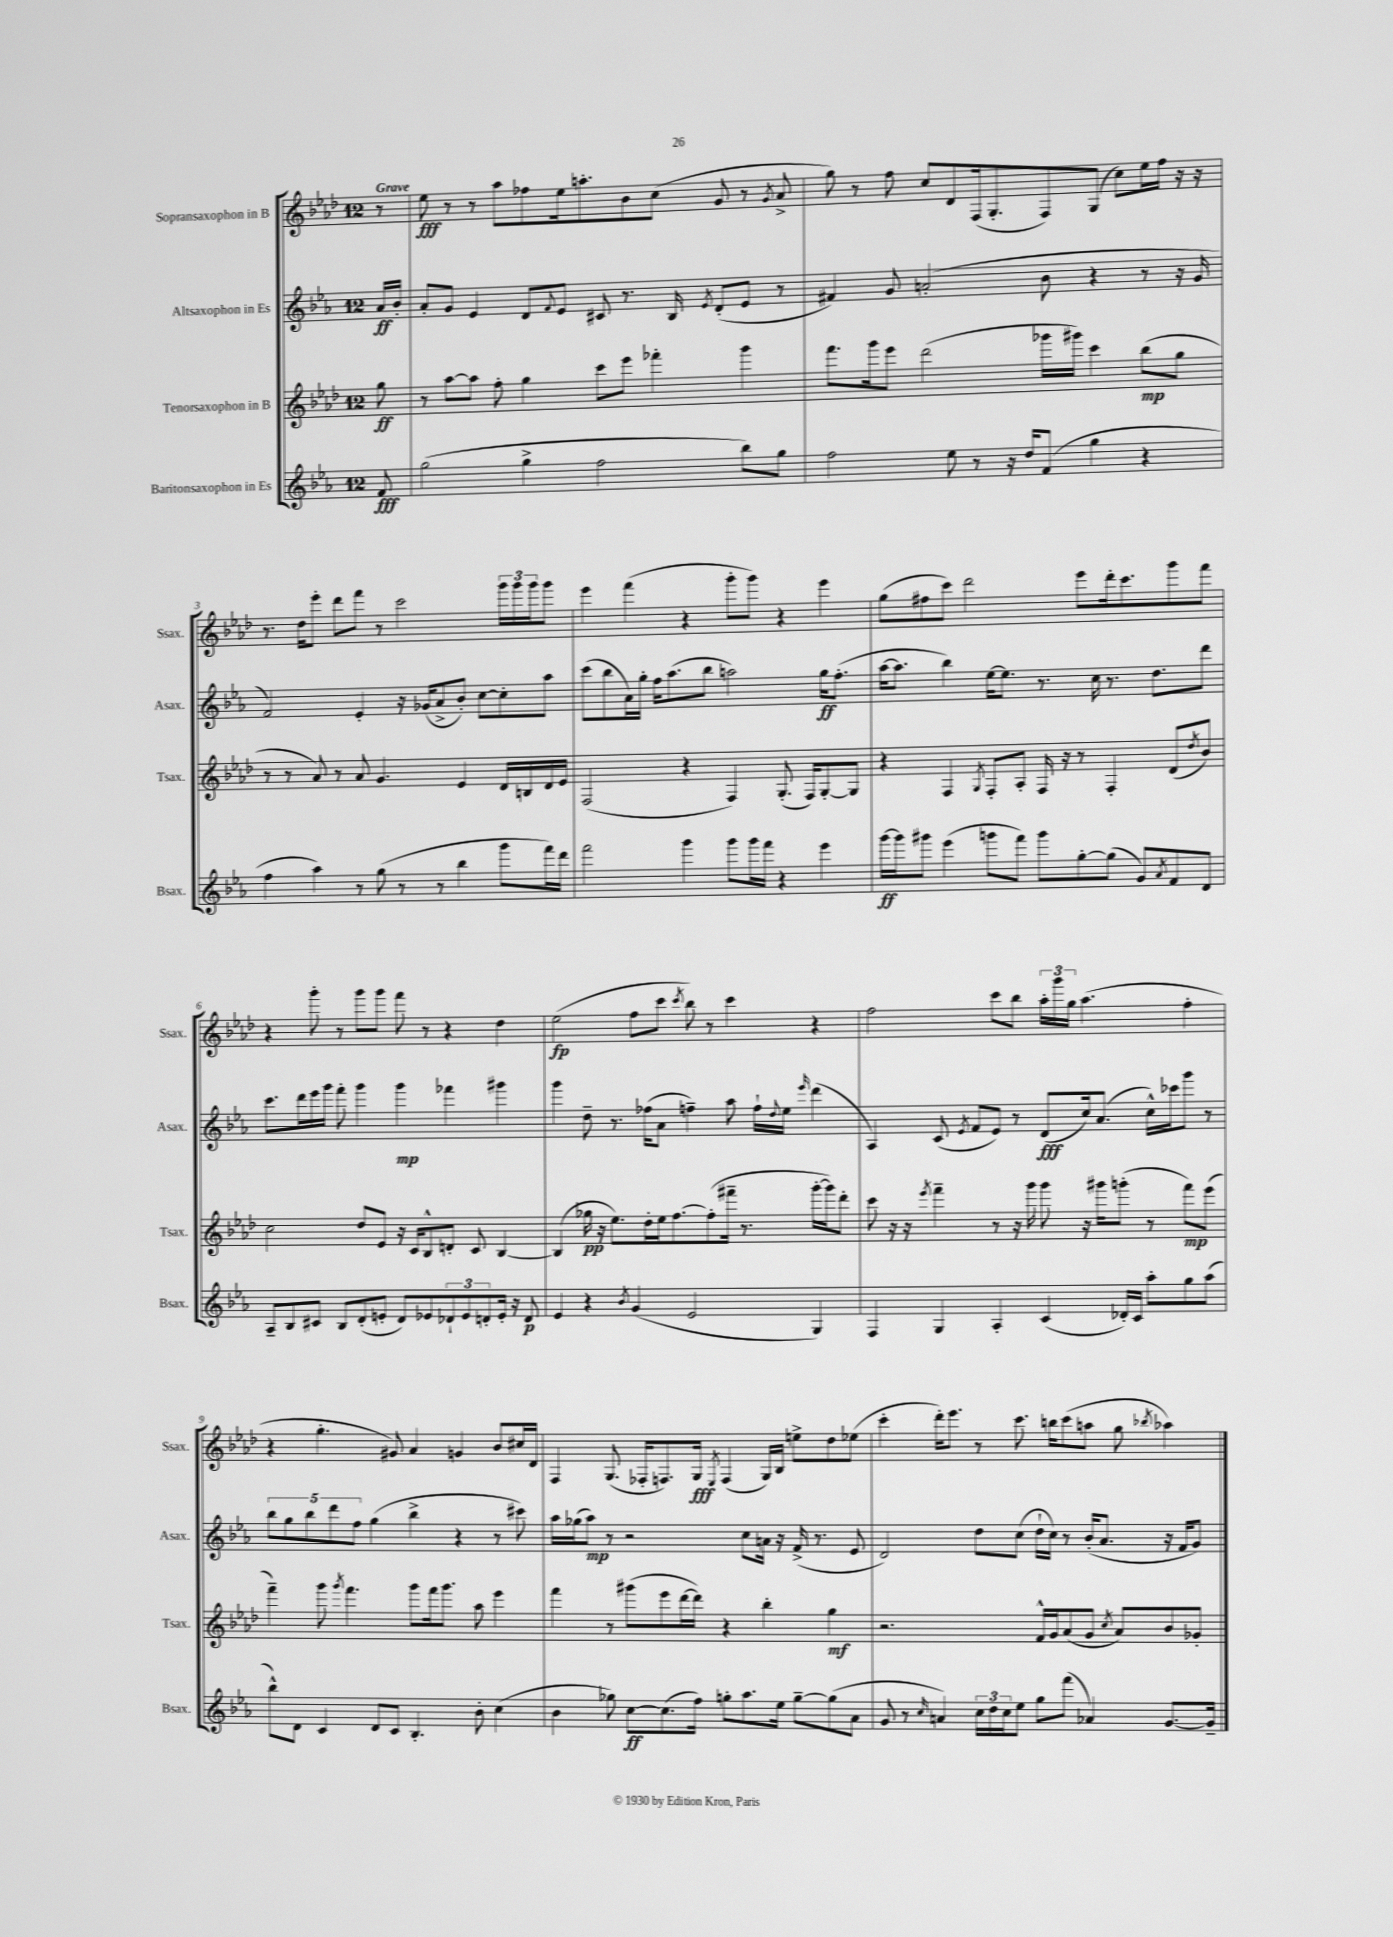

**kern	**dynam	**kern	**dynam	**kern	**dynam	**kern	**dynam
*part4	*part4	*part3	*part3	*part2	*part2	*part1	*part1
*staff4	*staff4	*staff3	*staff3	*staff2	*staff2	*staff1	*staff1
*I"Baritonsaxophon in Es	*	*I"Tenorsaxophon in B	*	*I"Altsaxophon in Es	*	*I"Sopransaxophon in B	*
*I'Bsax.	*	*I'Tsax.	*	*I'Asax.	*	*I'Ssax.	*
*clefG2	*	*clefG2	*	*clefG2	*	*clefG2	*
*k[b-e-a-]	*	*k[b-e-a-d-]	*	*k[b-e-a-]	*	*k[b-e-a-d-]	*
*M12/8	*	*M12/8	*	*M12/8	*	*M12/8	*
=	=	=	=	=	=	=	=
!	!	!	!	!	!	!LO:TX:a:B:t=Grave	!
8f/	fff	8gg\	ff	16a-/LL	ff	8r	.
.	.	.	.	16b-'/JJ	.	.	.
=1	=1	=1	=1	=1	=1	=1	=1
(2gg\	.	8r	.	8a-'/L	.	8ee-\	fff
.	.	[8aa-\L	.	8g/J	.	8r	.
.	.	8aa-\J]	.	4e-/	.	8r	.
.	.	8ff'\	.	.	.	8aa-\L	.
4gg^\	.	4gg\	.	8d/L	.	8ff-X\	.
.	.	.	.	8qqf/	.	.	.
.	.	.	.	8e-/J	.	16ee-\k	.
.	.	.	.	.	.	8.aan'\	.
2ff\	.	8ccc\L	.	8c#X/	.	.	.
.	.	8eee-\J	.	8.r	.	8b-\	.
.	.	4fff-X'\	.	.	.	(8cc\J	.
.	.	.	.	16B-/	.	.	.
.	.	.	.	8qe-/	.	.	.
.	.	.	.	(8d'/L	.	8g/	.
8bb-\L)	.	4ggg\	.	8e-/J	.	8r	.
.	.	.	.	.	.	8qg/	.
8gg\J	.	.	.	8r	.	8a-^/	.
=2	=2	=2	=2	=2	=2	=2	=2
2ff\	.	8.fff\L	.	4f#X/)	.	8gg\)	.
.	.	.	.	.	.	8r	.
.	.	16ggg\k	.	.	.	.	.
.	.	8eee-\J	.	8g/	.	8ff\	.
.	.	(2ddd-\	.	(2an'/	.	8cc/L	.
8ee-\	.	.	.	.	.	8d-/	.
8r	.	.	.	.	.	(16F/k	.
.	.	.	.	.	.	8.G'/	.
16r	.	.	.	.	.	.	.
16dd/KL	.	.	.	.	.	.	.
(8f/J	.	16ggg-X\LL	.	8b-\	.	8F/)	.
.	.	16ggg#X\JJ)	.	.	.	.	.
4gg\	.	4ccc\	.	4r	.	(8G/J	.
.	.	.	.	.	.	8cc\L)	.
4r	.	(8bb-\L	mp	8r	.	16ee-\L	.
.	.	.	.	.	.	16ff\JJ	.
.	.	8gg\J	.	16r	.	16r	.
.	.	.	.	16g/	.	16r	.
!!LO:LB:g=z
=3	=3	=3	=3	=3	=3	=3	=3
4ff\	.	8r	.	2f/)	.	8.r	.
.	.	8r	.	.	.	.	.
.	.	.	.	.	.	16dd-\KL	.
4aa-\)	.	8a-/)	.	.	.	8eee-'\J	.
.	.	8r	.	.	.	8ddd-\L	.
8r	.	8a-/	.	4e-'/	.	8fff\J	.
(8gg\	.	4.g/	.	.	.	8r	.
8r	.	.	.	16r	.	2ccc\	.
.	.	.	.	(16g-X/KL	.	.	.
8r	.	.	.	8a-^/	.	.	.
4bb-\	.	4e-/	.	8b-'/J)	.	.	.
.	.	.	.	[8cc\L	.	.	.
8ggg\L	.	16d-/LL	.	8cc'\]	.	24ggg\LL	.
.	.	.	.	.	.	24ggg\	.
.	.	16Bn/	.	.	.	.	.
.	.	.	.	.	.	24ggg\J	.
16fff\L)	.	16d-/	.	8aa-\J	.	8ggg\J	.
16ddd\JJ	.	16e-/JJ	.	.	.	.	.
=4	=4	=4	=4	=4	=4	=4	=4
2fff\	.	(2F/	.	(8ccc\L	.	4eee-\	.
.	.	.	.	8bb-\	.	.	.
.	.	.	.	16a-\L)	.	(4fff\	.
.	.	.	.	16gg'\JJ	.	.	.
.	.	.	.	16ff\KL	.	.	.
.	.	.	.	(8.aa-\	.	.	.
4ggg\	.	4r	.	.	.	4r	.
.	.	.	.	8bb-\J	.	.	.
8ggg\L	.	4F/)	.	2aan\)	.	8ggg'\L	.
16ggg\L	.	.	.	.	.	8ggg\J)	.
16fff\JJ	.	.	.	.	.	.	.
4r	.	(8.G'/	.	.	.	4r	.
.	.	16F/KL)	.	.	.	.	.
4eee-\	.	[8G'/	.	16gg\KL	ff	4eee-\	.
.	.	.	.	(8.ff'\J	.	.	.
.	.	8G/J]	.	.	.	.	.
=5	=5	=5	=5	=5	=5	=5	=5
[16ggg\LL	ff	4r	.	[16aa-\KL	.	(8gg\L	.
16ggg\J]	.	.	.	8.aa-\J]	.	.	.
8ggg#X\J	.	.	.	.	.	8ff#X\	.
(4eee-\	.	4F/	.	4bb-\)	.	8ccc\J)	.
.	.	.	.	.	.	2ddd-\	.
.	.	8qG/	.	.	.	.	.
8gggn\L	.	8F'/L	.	[16ee-\KL	.	.	.
.	.	.	.	8.ee-\J]	.	.	.
8fff\J)	.	8A-'/J	.	.	.	.	.
8ggg\L	.	16F/	.	8.r	.	.	.
.	.	16r	.	.	.	.	.
[8gg'\	.	8r	.	.	.	8eee-\L	.
.	.	.	.	16cc\	.	.	.
(8gg\J]	.	4F'/	.	8.r	.	16ddd-'\k	.
.	.	.	.	.	.	8.ccc\	.
8g/L)	.	.	.	.	.	.	.
.	.	.	.	8.dd\L	.	.	.
8qa-/	.	.	.	.	.	.	.
8f/	.	(8d-/L	.	.	.	8ggg\	.
.	.	8qdd-/	.	.	.	.	.
8d/J	.	8b-/J)	.	8ddd\J	.	8fff\J	.
!!LO:LB:g=z
=6	=6	=6	=6	=6	=6	=6	=6
8A-~/L	.	2cc\	.	8.ccc\L	.	4r	.
8B-/	.	.	.	.	.	.	.
.	.	.	.	16ddd\L	.	.	.
8c#X/J	.	.	.	16eee-\	.	8ggg'\	.
.	.	.	.	16ggg\JJ	.	.	.
8B-/L	.	.	.	8fff'\	.	8r	.
(8d'/	.	8dd-/L	.	4ggg\	.	8ggg\L	.
8en'/J	.	8e-/J	.	.	.	8ggg\J	.
8d/L)	.	16r	.	4ggg\	mp	8fff\	.
.	.	16c/KL	.	.	.	.	.
8e-X/	.	8B-^^/	.	.	.	8r	.
12d-X`/	.	8dn'/J	.	4fff-X\	.	4r	.
12e-/	.	.	.	.	.	.	.
.	.	8c/	.	.	.	.	.
12dn'/	.	.	.	.	.	.	.
16e-'/Jk	.	[4B-/	.	4ggg#X\	.	4dd-\	.
16r	.	.	.	.	.	.	.
8d/	p	.	.	.	.	.	.
=7	=7	=7	=7	=7	=7	=7	=7
4e-/	.	(4B-/]	.	4ggg\	.	(2ee-\	fp
4r	.	16gg-X\	pp	8dd~\	.	.	.
.	.	16r	.	.	.	.	.
.	.	8.ee-\L)	.	8.r	.	.	.
8qb-/	.	.	.	.	.	.	.
(4g/	.	.	.	.	.	8ff\L	.
.	.	16dd-'\L	.	(16ff-X\KL	.	.	.
.	.	16ee-\J	.	8a-\J	.	8ccc\J	.
.	.	[8.ff\	.	.	.	.	.
.	.	.	.	.	.	8qccc/	.
2e-/	.	.	.	4ffn~\)	.	8bb-\)	.
.	.	(8ff'\]	.	.	.	8r	.
.	.	16fff#X~\Jk	.	8aa-\	.	4ccc\	.
.	.	8.r	.	.	.	.	.
.	.	.	.	16ff`\LL	.	.	.
.	.	.	.	8qqdd/	.	.	.
.	.	.	.	16ee-\JJ	.	.	.
.	.	.	.	16qqeee-/	.	.	.
4G/)	.	[16ggg'\LL	.	(4ddd\	.	4r	.
.	.	16ggg\J])	.	.	.	.	.
.	.	8ddd-'\J	.	.	.	.	.
=8	=8	=8	=8	=8	=8	=8	=8
4F/	.	8ccc\	.	4A-/)	.	2ff\	.
.	.	16r	.	.	.	.	.
.	.	16r	.	.	.	.	.
.	.	8qeee-/	.	.	.	.	.
4G/	.	4fff~\	.	(8c/	.	.	.
.	.	.	.	8qe-/	.	.	.
.	.	.	.	8f/L	.	.	.
4A-'/	.	8r	.	8e-/J)	.	8ccc\L	.
.	.	16r	.	8r	.	8bb-\J	.
.	.	16ggg\	.	.	.	.	.
(4c/	.	8ggg\	.	(8d/L	fff	24aa-'\LL	.
.	.	.	.	.	.	24ggg\	.
.	.	.	.	.	.	24gg\JJ	.
.	.	16r	.	16cc/k)	.	(4.aa-\	.
.	.	16ggg#X\KL	.	(8.a-/J	.	.	.
16d-X'/LL)	.	(8gggn'\J	.	.	.	.	.
16c/JJ	.	.	.	.	.	.	.
8aa-'\L	.	8r	.	16cc^^\LL)	.	.	.
.	.	.	.	16ccc-X\J	.	.	.
8gg\	.	8fff\L)	mp	8ggg\J	.	4ff'\	.
(8aa-\J	.	(8eee-\J	.	8r	.	.	.
!!LO:LB:g=z
=9	=9	=9	=9	=9	=9	=9	=9
8bb-^^\L)	.	4fff~\)	.	10bb-\L	.	4r	.
.	.	.	.	10gg\	.	.	.
8d\J	.	.	.	.	.	.	.
.	.	.	.	10bb-\	.	.	.
4c/	.	8ggg\	.	.	.	4.gg'\	.
.	.	.	.	10ddd\	.	.	.
.	.	8qggg/	.	.	.	.	.
.	.	4.fff\	.	.	.	.	.
.	.	.	.	10ff\J	.	.	.
8d/L	.	.	.	(4gg\	.	.	.
8c/J	.	.	.	.	.	8g#X/)	.
4.B-'/	.	8ggg\L	.	4bb-^\	.	4a-/	.
.	.	16fff\k	.	.	.	.	.
.	.	8.ggg\J	.	.	.	.	.
.	.	.	.	4r	.	4gn/	.
8b-'\	.	8aa-\	.	.	.	.	.
(4cc\	.	4eee-\	.	8r	.	8b-/L	.
.	.	.	.	8ccc#X\)	.	16cc#X/L	.
.	.	.	.	.	.	16d-/JJ	.
=10	=10	=10	=10	=10	=10	=10	=10
4b-\	.	4fff\	.	16aa-\LL	.	4F/	.
.	.	.	.	(16gg-X\J	.	.	.
.	.	.	.	8aa-\J)	mp	.	.
8gg-X\)	.	8r	.	8r	.	(8.G/	.
[8cc\L	ff	(8ggg#X\L	.	2r	.	.	.
.	.	.	.	.	.	16F-X'/KL	.
(8.cc\]	.	8eee-\	.	.	.	8.Fn/)	.
.	.	[16ddd-\L	.	.	.	.	.
16ff\Jk)	.	16ddd-\JJ])	.	.	.	16G/Jk	fff
.	.	.	.	.	.	8qE-/	.
8ggn'\L	.	4r	.	.	.	(4F/	.
8.aa-\	.	.	.	8cc\L	.	.	.
.	.	4bb-'\	.	16an\Jk	.	16G/LL)	.
16ee-\Jk	.	.	.	16r	.	16B-/JJ	.
[8gg~\L	.	.	.	(16f^/	.	8een^\L	.
.	.	.	.	8.r	.	.	.
(8gg\]	.	4gg\	mf	.	.	8dd-\	.
8a-\J	.	.	.	8e-/	.	(8ee-X\J	.
=11	=11	=11	=11	=11	=11	=11	=11
8g/	.	2.r	.	2d/)	.	4ccc'\	.
8r	.	.	.	.	.	.	.
16qqcc/	.	.	.	.	.	.	.
4an/)	.	.	.	.	.	16ddd-'\KL)	.
.	.	.	.	.	.	8.eee-\J	.
24cc\LL	.	.	.	8dd\L	.	8r	.
24dd\	.	.	.	.	.	.	.
24cc\J	.	.	.	.	.	.	.
8ee-\J	.	.	.	(8cc\J	.	8.ccc\	.
8gg\L	.	16f^^/LL	.	16dd`\LL	.	.	.
.	.	16g/J	.	16cc\JJ)	.	16bbn\KL	.
(8fff\J	.	(8a-/	.	8r	.	(8ccc\	.
4a-X/)	.	8g/J	.	(16b-'/KL	.	8aan\J	.
.	.	.	.	8.a-/J	.	.	.
.	.	8qcc/	.	.	.	.	.
.	.	8a-/L)	.	.	.	8gg\	.
.	.	.	.	.	.	8qbb-X/	.
[8.g/L	.	8b-/	.	16r	.	4aa-X\)	.
.	.	.	.	16f/KL	.	.	.
.	.	8g-X'/J	.	8g/J)	.	.	.
16g~/Jk]	.	.	.	.	.	.	.
==	==	==	==	==	==	==	==
*-	*-	*-	*-	*-	*-	*-	*-
